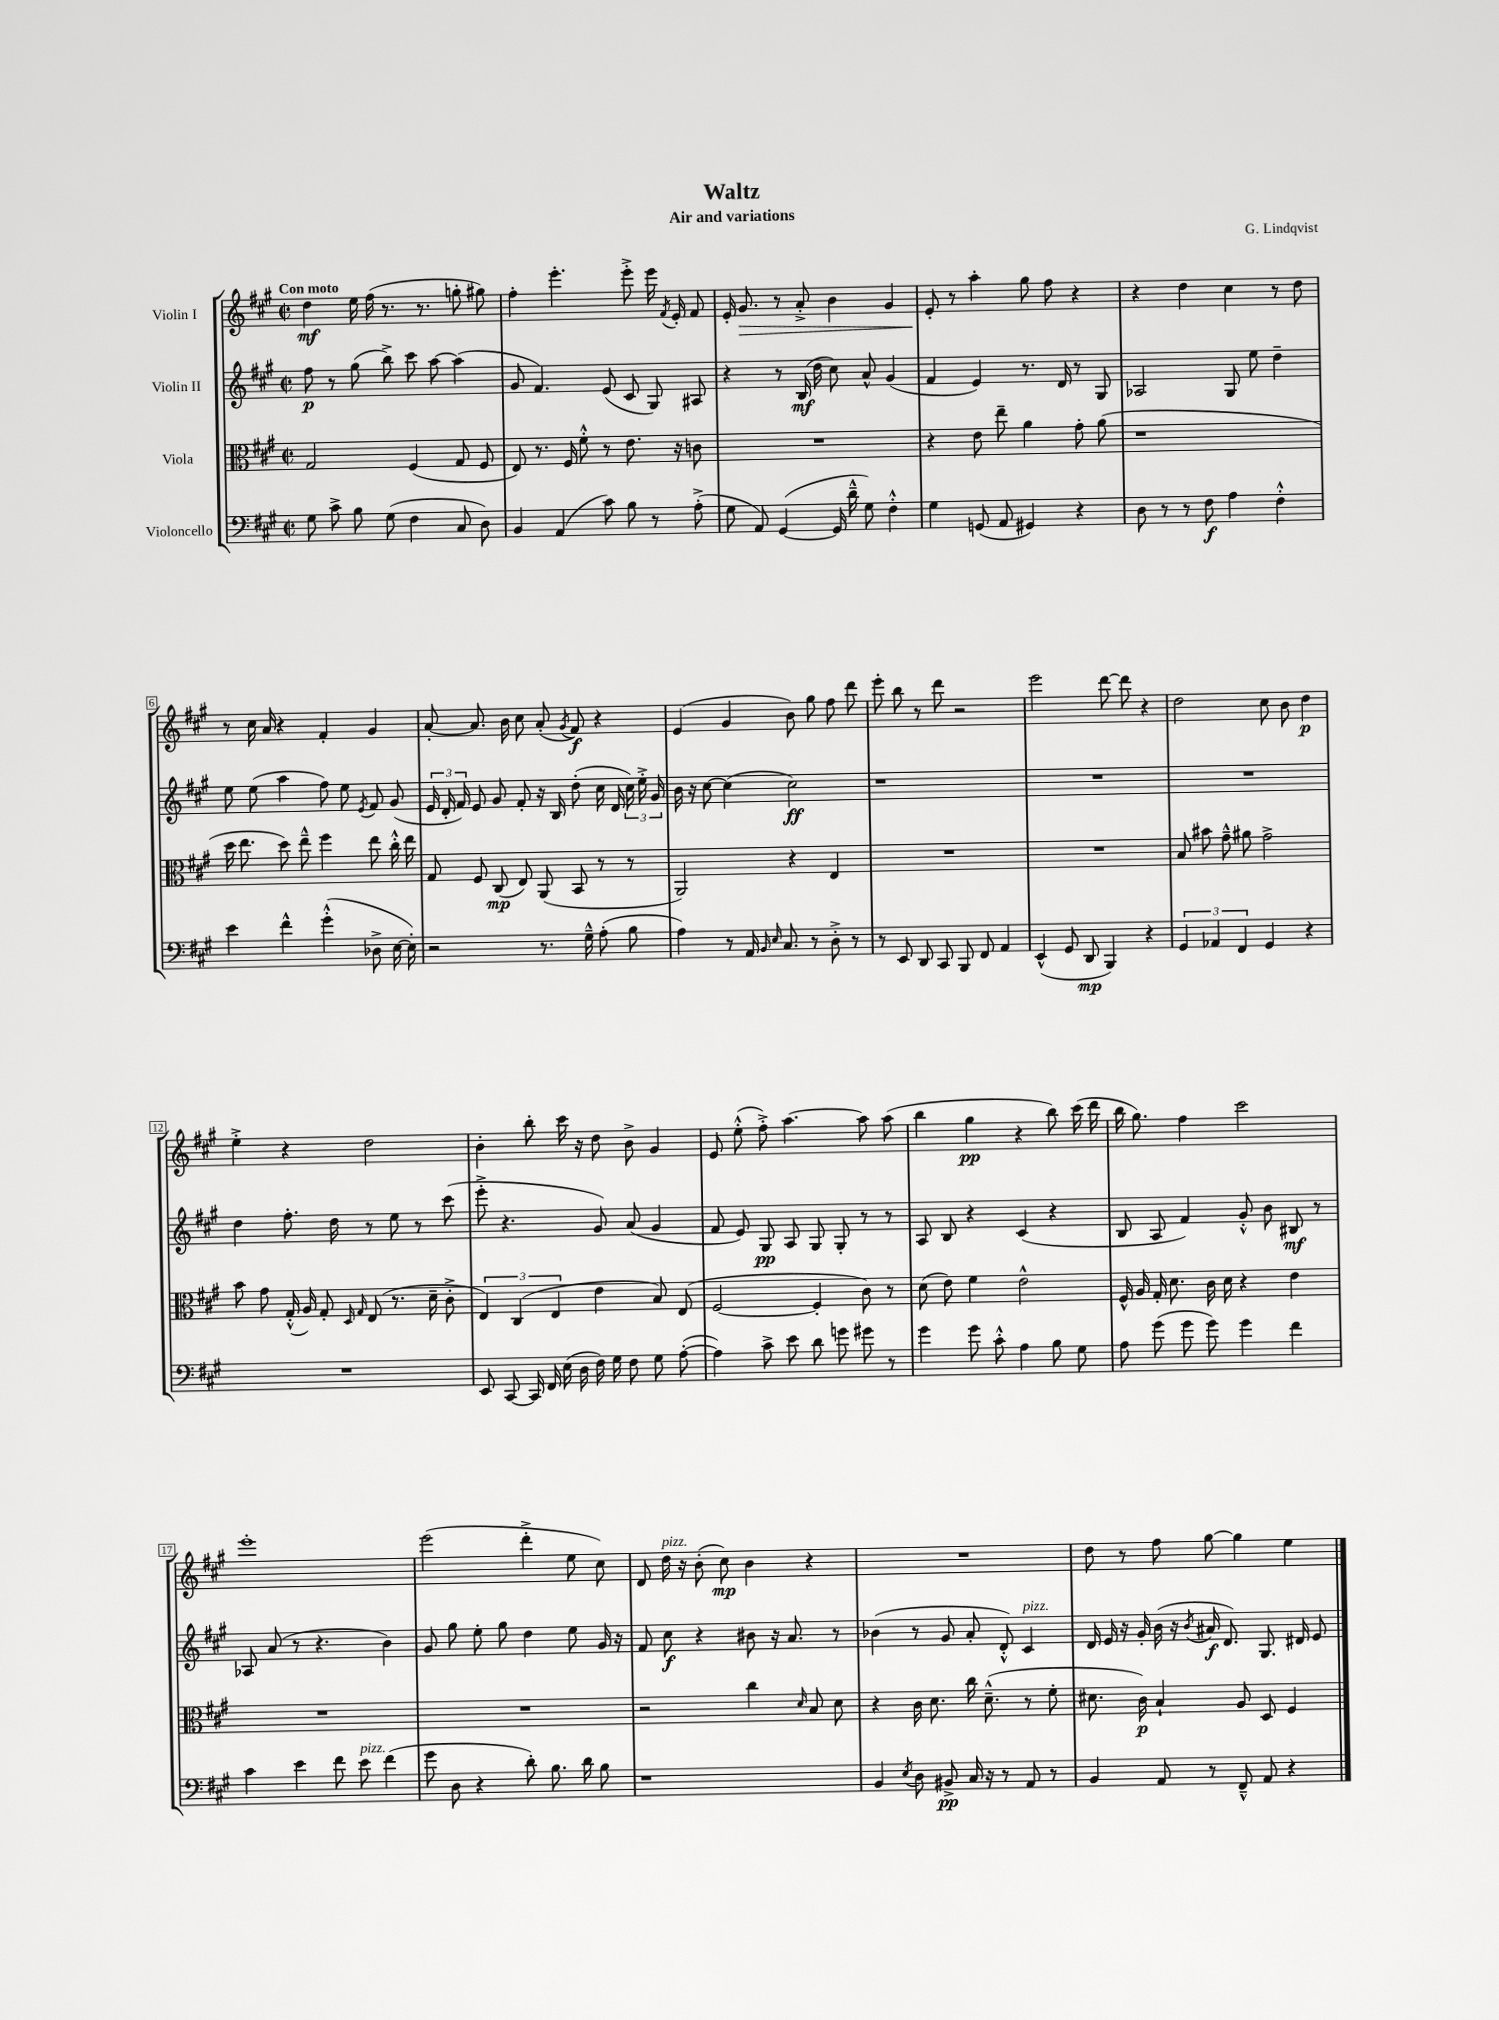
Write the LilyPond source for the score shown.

\header { title = "Waltz" composer = "G. Lindqvist" subtitle = "Air and variations" }
<<
\new StaffGroup <<
\new Staff = "s0" \with { instrumentName = "Violin I" } {
    \clef treble \key a \major \defaultTimeSignature \time 2/2 \tempo "Con moto"
    \autoBeamOff d''4\mf e''16 fis''16( r8. r8. g''8-. gis''8) |
    fis''4-. e'''4.-. e'''8-.-> e'''16 \acciaccatura { fis'8 } e'16-. fis'8 |
    e'16-. gis'8.\> r8 a'8-.-> b'4 gis'4 |
    e'8-.\! r8 a''4-. gis''8 fis''8 r4 |
    r4 d''4 cis''4 r8 d''8 |
    r8 cis''16 a'16 r4 fis'4-. gis'4 |
    a'8~-. a'8. b'16 cis''8 a'8-.( \acciaccatura { gis'8 } fis'8\f) r4 |
    e'4( gis'4 b'8) gis''8 fis''8 d'''8 |
    e'''8-. b''8 r8 d'''8 r2 |
    e'''2 d'''8~ d'''8 r4 |
    d''2 cis''8 b'8 d''4\p |
    e''4-.-> r4 d''2 |
    b'4-. b''8-. cis'''16 r16 d''8 b'8-> gis'4 |
    e'8 e''8-.-^( fis''8-.->) a''4.~ a''8 a''8( |
    b''4 gis''4\pp r4 b''8) cis'''16( d'''16 |
    b''16 gis''8.) fis''4 cis'''2 |
    e'''1-. |
    e'''2( d'''4-.-> e''8 cis''8) |
    d'8 d''16^\markup { \italic "pizz." } r16 b'8-.( cis''8\mp) b'4 r4 |
    R1 |
    d''8 r8 fis''8 gis''8~ gis''4 e''4 \bar "|." |
}
\new Staff = "s1" \with { instrumentName = "Violin II" } {
    \clef treble \key a \major \defaultTimeSignature \time 2/2
    \autoBeamOff fis''8\p r8 gis''8( b''8->) cis'''8 a''8~ a''4( |
    gis'8 fis'4.) e'8( cis'8 gis8) ais8 |
    r4 r8 b16\mf( d''16 cis''8) a'8-^ gis'4( |
    fis'4 e'4) r8. d'16 r8 gis8 |
    aes2 gis8 e''8 d''4-- |
    e''8 e''8( a''4 fis''8) e''8 \acciaccatura { e'8 } fis'8 gis'8( |
    \tuplet 3/2 { e'16 d'16-. fis'16) } e'8 gis'8 fis'8-. r16 b16 d''8-.( cis''16 d'16 \tuplet 3/2 { cis''16) e''16-.-> gis'16 } |
    b'16 r16 cis''8~ cis''4( cis''2\ff) |
    r1 |
    R1 |
    R1 |
    d''4 fis''8.-. d''16 r8 e''8 r8 cis'''8( |
    e'''8-.-> r4. gis'8) a'8( gis'4 |
    fis'8 e'8) gis8\pp a8 gis8 gis8-. r8 r8 |
    a8 b8 r4 cis'4( r4 |
    b8 a8 fis'4) gis'8-.-^ b'8 bis8\mf r8 |
    aes8 a'8( r8 r4. b'4) |
    gis'8 gis''8 e''8-. gis''8 d''4 e''8 gis'16 r16 |
    fis'8 cis''8\f r4 bis'8 r16 a'8. r8 |
    bes'4( r8 gis'8 a'8-. d'8-.-^) cis'4^\markup { \italic "pizz." } |
    d'16 e'16 r16 gis'16-. b'16( r16 \acciaccatura { b'8 } ais'16\f d'8.) gis8. dis'16 e'8 \bar "|." |
}
\new Staff = "s2" \with { instrumentName = "Viola" } {
    \clef alto \key a \major \defaultTimeSignature \time 2/2
    \autoBeamOff gis2 fis4( gis8 fis8 |
    e8) r8. fis16 fis'8-.-^ r8 e'8. r16 c'8 |
    R1 |
    r4 e'8 e''8-- a'4 gis'8-. a'8( |
    r1 |
    d''16 e''8. d''8) e''8---^ fis''4 e''8 cis''16-.-^ e''16 |
    gis8 fis8 cis8\mp( e8) a,8( b,8 r8 r8 |
    a,2) r4 e4 |
    R1 |
    R1 |
    b8 bis'8 gis'8---^ ais'8 gis'2-> |
    b'8 gis'8 gis16-.-^( a16) gis8-. \grace { d16 gis16 } e8( r8. d'16-- cis'8-.-> |
    \tuplet 3/2 { e4) cis4( e4 } e'4 b8) e8( |
    fis2~ fis4-. cis'8) r8 |
    d'8( e'8) fis'4 e'2-^ |
    fis16-^ a16 gis16-. d'8. cis'16 d'16 r4 e'4 |
    R1 |
    R1 |
    r2 cis''4 \grace { d'16 } b8 d'8 |
    r4 cis'16 d'8. cis''16 d'8.---^( r8 fis'8-. |
    dis'8. cis'16\p) b4-! a8 d8 fis4 \bar "|." |
}
\new Staff = "s3" \with { instrumentName = "Violoncello" } {
    \clef bass \key a \major \defaultTimeSignature \time 2/2
    \autoBeamOff gis8 cis'8-> b8 gis8( fis4 cis8 d8) |
    b,4 a,4( cis'8) b8 r8 a8-.->( |
    gis8 a,8) gis,4~( gis,16 d'16---^ gis8) fis4-.-^ |
    gis4 g,8( a,8 gis,4) r4 |
    d8 r8 r8 fis8\f a4 fis4-.-^ |
    e'4 fis'4-^ gis'4-.-^( des8-> e16~ e16-.) |
    r2 r8. gis16---^ a8-.( b8 |
    a4) r8 a,16 \grace { b,16 e16 } cis8. r8 d8-.-> r8 |
    r8 e,8 d,8 cis,8 b,,8 fis,8 a,4 |
    e,4-^( gis,8 d,8\mp b,,4) r4 |
    \tuplet 3/2 { gis,4 aes,4 fis,4 } gis,4 r4 |
    R1 |
    e,8 cis,8~ cis,16 fis,16 e16( d16 fis16) gis16 fis8 gis8 a8~-.( |
    a4) cis'8-> e'8 d'8 g'8 gis'8 r8 |
    gis'4 gis'8 cis'8-.-^ a4 b8 gis8 |
    a8 gis'8( gis'8 gis'8) gis'4 fis'4 |
    cis'4 e'4 fis'8 e'8^\markup { \italic "pizz." } fis'4( |
    gis'8 d8 r4 d'8-.) b8. d'16 b8 |
    r1 |
    b,4 \acciaccatura { e8 } d8 bis,8->\pp cis16 r16 r8 a,8 r8 |
    b,4 a,8 r8 fis,8---^ a,8 r4 \bar "|." |
}
>>
>>
\layout { \context { \Score \override BarNumber.stencil = #(make-stencil-boxer 0.1 0.3 ly:text-interface::print) } }
